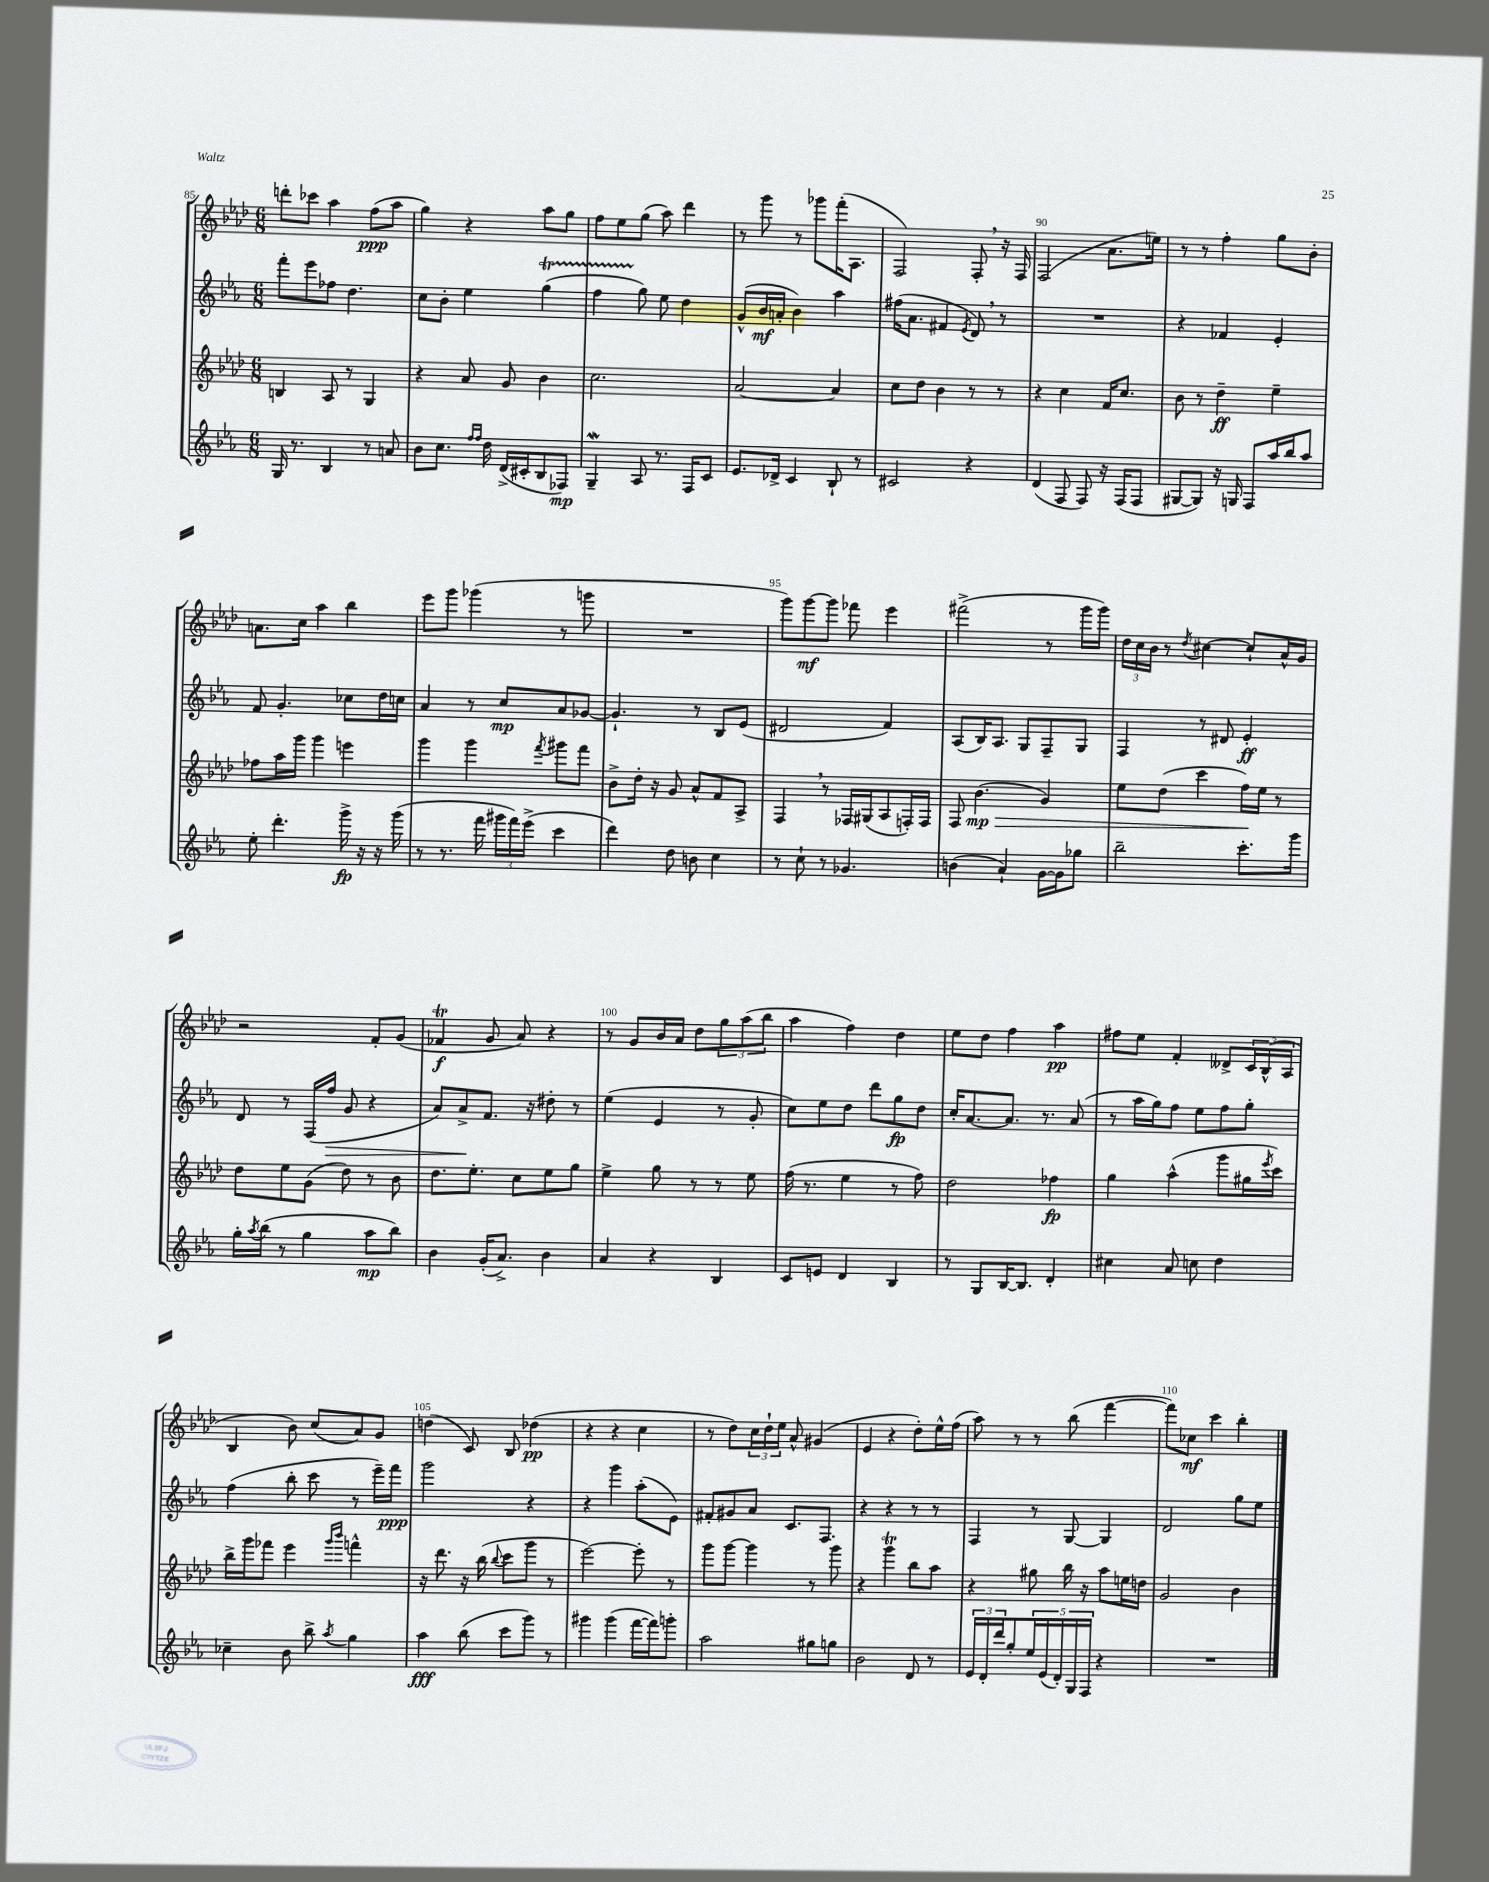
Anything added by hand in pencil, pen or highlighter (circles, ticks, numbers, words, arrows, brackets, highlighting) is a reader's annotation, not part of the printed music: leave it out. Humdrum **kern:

**kern	**dynam	**kern	**dynam	**kern	**dynam	**kern	**dynam
*part4	*part4	*part3	*part3	*part2	*part2	*part1	*part1
*staff4	*staff4	*staff3	*staff3	*staff2	*staff2	*staff1	*staff1
*clefG2	*	*clefG2	*	*clefG2	*	*clefG2	*
*k[b-e-a-]	*	*k[b-e-a-d-]	*	*k[b-e-a-]	*	*k[b-e-a-d-]	*
*M6/8	*	*M6/8	*	*M6/8	*	*M6/8	*
=85	=85	=85	=85	=85	=85	=85	=85
16G/	.	4Bn/	.	8fff'\L	.	8dddn'\L	.
8.r	.	.	.	.	.	.	.
.	.	.	.	8eee-\	.	8ccc-X\J	.
4B-/	.	8A-/	.	8ff-X\J	.	4aa-\	.
.	.	8r	.	4.dd\	.	.	.
8r	.	4G/	.	.	.	(8ff\L	ppp
8an/	.	.	.	.	.	8aa-\J	.
=86	=86	=86	=86	=86	=86	=86	=86
8b-\L	.	4r	.	8cc\L	.	4gg\)	.
8.cc\J	.	.	.	8b-'\J	.	.	.
.	.	8a-/	.	4ee-\	.	4r	.
16qqff/LL	.	.	.	.	.	.	.
16qqff/JJ	.	.	.	.	.	.	.
16dd\	.	.	.	.	.	.	.
(16d^/LL	.	8g/	.	.	.	.	.
16c#X'/J	.	.	.	.	.	.	.
8B-/	.	4b-\	.	(4ggt\	.	8aa-\L	.
8F-X/J)	mp	.	.	.	.	8gg\J	.
=87	=87	=87	=87	=87	=87	=87	=87
4GW~/	.	2.cc\	.	4ffTTT\	.	8ff\L	.
.	.	.	.	.	.	8ee-\	.
8A-/	.	.	.	8gg\)	.	(8gg\J	.
8.r	.	.	.	8ee-\	.	8aa-\)	.
.	.	.	.	4dd\	.	4ddd-\	.
16F/KL	.	.	.	.	.	.	.
8c/J	.	.	.	.	.	.	.
=88	=88	=88	=88	=88	=88	=88	=88
8.e-/L	.	[2a-/	.	(8g^^/L	.	8r	.
.	.	.	.	16b-/L	mf	8ggg\	.
16d-X^/Jk	.	.	.	16an'/JJ	.	.	.
4c/	.	.	.	4b-\)	.	8r	.
.	.	.	.	.	.	8ggg-X\L	.
8B-`/	.	4a-/]	.	4aa-\	.	(16fff'\K	.
.	.	.	.	.	.	8.A-\J	.
8r	.	.	.	.	.	.	.
=89	=89	=89	=89	=89	=89	=89	=89
2c#X/	.	8cc\L	.	(16ff#X\KL	.	2F/)	.
.	.	.	.	8.a-\J	.	.	.
.	.	8dd-\J	.	.	.	.	.
.	.	4b-\	.	4f#X/	.	.	.
.	.	.	.	8qe-/	.	.	.
4r	.	8r	.	8d,/)	.	8F',/	.
.	.	8r	.	8r	.	16r	.
.	.	.	.	.	.	16F/	.
=90	=90	=90	=90	=90	=90	=90	=90
(4d/	.	4r	.	2.r	.	(2F/	.
8F/	.	4cc\	.	.	.	.	.
8F/)	.	.	.	.	.	.	.
16r	.	16f/KL	.	.	.	8.a-\L	.
(16F/KL	.	8.cc/J	.	.	.	.	.
8F/J	.	.	.	.	.	.	.
.	.	.	.	.	.	16een\Jk)	.
=91	=91	=91	=91	=91	=91	=91	=91
[8G#X/L	.	8b-\	.	4r	.	8r	.
8G#/J])	.	8r	.	.	.	8r	.
16r	.	4dd-~\	ff	4f-X/	.	4ff'\	.
16Gn/	.	.	.	.	.	.	.
8F/L	.	.	.	.	.	.	.
16aa-/L	.	4ee-~\	.	4e-'/	.	8gg\L	.
16bb-/J	.	.	.	.	.	.	.
8aa-/J	.	.	.	.	.	8b-'\J	.
!!LO:LB:g=z
=92	=92	=92	=92	=92	=92	=92	=92
8ee-'\	.	8ff-X\L	.	8f/	.	8.an\L	.
4.ddd'\	.	16aa-\L	.	4.g'/	.	.	.
.	.	16ggg\JJ	.	.	.	16cc\Jk	.
.	.	4ggg\	.	.	.	4aa-\	.
16ggg^\	fp	4eeen\	.	8cc-X\L	.	4bb-\	.
16r	.	.	.	.	.	.	.
16r	.	.	.	16dd\L	.	.	.
(16ggg\	.	.	.	16ccn\JJ	.	.	.
=93	=93	=93	=93	=93	=93	=93	=93
8r	.	4ggg\	.	4a-/	.	8eee-\L	.
8.r	.	.	.	.	.	8ggg\J	.
.	.	4ggg\	.	8r	.	(4ggg-X\	.
16fff\	.	.	.	.	.	.	.
24ggg#X\LL	.	.	.	8cc/L	mp	.	.
24fff\)	.	.	.	.	.	.	.
(24eee-^\JJ	.	.	.	.	.	.	.
.	.	8qfff/	.	.	.	.	.
4ccc\	.	8ggg#X\L	.	8a-/	.	8r	.
.	.	8fff\J	.	[8g-X/J	.	8gggn\	.
=94	=94	=94	=94	=94	=94	=94	=94
4ddd\)	.	8b-^\L	.	4.g-`/]	.	2.r	.
.	.	16dd-'\Jk	.	.	.	.	.
.	.	16r	.	.	.	.	.
8dd\	.	8g/	.	.	.	.	.
8bn\	.	8a-^^/L	.	8r	.	.	.
4cc\	.	8f/	.	8B-/L	.	.	.
.	.	8A-^/J	.	(8e-/J	.	.	.
=95	=95	=95	=95	=95	=95	=95	=95
8r	.	4F,/	.	2d#X/	.	8ggg\L)	.
8cc`\	.	.	.	.	.	[8ggg\	mf
8r	.	8r	.	.	.	8ggg\J]	.
4.g-X/	.	16F-X/LL	.	.	.	8fff-X\	.
.	.	(16G#X/J	.	.	.	.	.
.	.	8A-/	.	4f/)	.	4eee-\	.
.	.	16Fn'/L)	.	.	.	.	.
.	.	16F/JJ	.	.	.	.	.
=96	=96	=96	=96	=96	=96	=96	=96
(4bn\	.	8F/	.	(8A-/L	.	(2fff#X^\	.
!	!	!	!LO:HP:b	!	!	!	!
.	.	(4.b-\	> mp	16B-/K)	.	.	.
.	.	.	.	8.A-/J	.	.	.
4a-`/)	.	.	.	.	.	.	.
.	.	.	.	8G/L	.	.	.
[16g\LL	.	4g/)	.	8F~/	.	8r	.
16g\J]	.	.	.	.	.	.	.
8gg-X\J	.	.	.	8G/J	.	16ggg\LL	.
.	.	.	.	.	.	16ggg\JJ)	.
=97	=97	=97	=97	=97	=97	=97	=97
2bb-~\	.	8ee-\L	.	4F/	.	24dd-\LL	.
.	.	.	.	.	.	24cc\	.
.	.	.	.	.	.	24b-\JJ	.
.	.	(8dd-\J	.	.	.	8r	.
.	.	.	.	.	.	8qdd-/	.
.	.	4ccc\	.	8r	.	[4cc#X\	.
.	.	.	.	8d#X/	.	.	.
8.ccc'\L	.	16ff\LL)	.	4e-'/	ff	8cc#`/L]	.
.	.	16ee-\JJ	]	.	.	.	.
.	.	8r	.	.	.	16a-^^/L	.
16ggg\Jk	.	.	.	.	.	16g/JJ	.
!!LO:LB:g=z
=98	=98	=98	=98	=98	=98	=98	=98
16gg'\LL	.	8dd-\L	.	8d/	.	2r	.
8qaa-/	.	.	.	.	.	.	.
(16bb-\JJ	.	.	.	.	.	.	.
8r	.	8ee-\	.	8r	.	.	.
4gg\	.	(8g\J	.	(16F/LL	.	.	.
!	!	!	!	!	!LO:HP:b	!	!
.	.	.	.	16ff/JJ	>	.	.
.	.	8dd-\)	.	8g/	.	.	.
8aa-\L	mp	8r	.	4r	.	8f'/L	.
8bb-\J)	.	8b-\	.	.	.	(8g/J	.
=99	=99	=99	=99	=99	=99	=99	=99
4b-\	.	8.dd-\L	.	8a-/L)	.	4f-XT/	f
.	.	.	.	8a-^/	.	.	.
.	.	8.ee-'\J	.	.	.	.	.
(16g'/KL	.	.	.	8.f/J	]	8g/	.
8.a-^/J)	.	.	.	.	.	.	.
.	.	8cc\L	.	.	.	8a-/)	.
.	.	.	.	16r	.	.	.
4b-\	.	8ee-\	.	8dd#X'\	.	4r	.
.	.	8gg\J	.	8r	.	.	.
=100	=100	=100	=100	=100	=100	=100	=100
4a-/	.	4ee-^\	.	(4ee-\	.	8r	.
.	.	.	.	.	.	8g/L	.
4r	.	8gg\	.	4e-/	.	16b-/L	.
.	.	.	.	.	.	16a-/JJ	.
.	.	8r	.	.	.	8dd-\L	.
4B-/	.	8r	.	8r	.	12gg\	.
.	.	.	.	.	.	(12aa-\	.
.	.	8ee-\	.	8g'/	.	.	.
.	.	.	.	.	.	12bb-\J	.
=101	=101	=101	=101	=101	=101	=101	=101
8c/L	.	(16ff\	.	8cc\L)	.	4aa-\	.
.	.	8.r	.	.	.	.	.
8en/J	.	.	.	8ee-\	.	.	.
4d/	.	4ee-\	.	8dd\J	.	4ff\)	.
.	.	.	.	8ddd\L	.	.	.
4B-/	.	8r	.	8gg\	fp	4dd-\	.
.	.	8ff\)	.	8dd\J	.	.	.
=102	=102	=102	=102	=102	=102	=102	=102
8r	.	2dd-\	.	16cc'/KL	.	8ee-\L	.
.	.	.	.	[8.a-/	.	.	.
8G/L	.	.	.	.	.	8dd-\J	.
[16B-/K	.	.	.	8.a-/J]	.	4ff\	.
8.B-/J]	.	.	.	.	.	.	.
.	.	.	.	8.r	.	.	.
4d'/	.	4ff-X\	fp	.	.	4aa-\	pp
.	.	.	.	(8a-/	.	.	.
=103	=103	=103	=103	=103	=103	=103	=103
4cc#X\	.	4gg\	.	8r	.	8ff#X\L	.
.	.	.	.	16aa-\LL	.	8ee-\J	.
.	.	.	.	16gg\J)	.	.	.
8a-/	.	(4aa-^^\	.	8ff\J	.	4f'/	.
8ccn\	.	.	.	8ee-\L	.	.	.
4dd\	.	8ggg\L	.	8ff\	.	8d--X^/L	.
.	.	16gg#X\L	.	8gg'\J	.	24c/L	.
.	.	.	.	.	.	(24B-^^/	.
.	.	8qeee-/	.	.	.	.	.
.	.	16ccc\JJ)	.	.	.	.	.
.	.	.	.	.	.	24A-/JJ	.
!!LO:LB:g=z
=104	=104	=104	=104	=104	=104	=104	=104
4cc-X~\	.	16bb-^\LL	.	(4ff\	.	4B-/	.
.	.	16ggg\J	.	.	.	.	.
.	.	8fff-X\J	.	.	.	.	.
8b-\	.	4eee-\	.	8bb-'\	.	8b-\)	.
8bb-^\	.	.	.	8ccc\	.	(8cc/L	.
.	.	16qqggg/LL	.	.	.	.	.
8qaa-/	.	16qqbbb-/JJ	.	.	.	.	.
4gg\	.	4fffn^^\	.	8r	.	8a-/)	.
.	.	.	.	16eee-~\LL)	.	8g/J	.
.	.	.	.	16fff\JJ	ppp	.	.
=105	=105	=105	=105	=105	=105	=105	=105
4aa-\	fff	16r	.	2ggg\	.	(4ddn\	.
.	.	8.ddd-\	.	.	.	.	.
(8bb-\	.	16r	.	.	.	8c/)	.
.	.	(16bb-\	.	.	.	.	.
.	.	8qqbb-/	.	.	.	.	.
8ccc\L	.	8ccc\L	.	.	.	8B-/	.
8ggg\J)	.	8ggg\J	.	4r	.	(4dd-X\	pp
8r	.	8r	.	.	.	.	.
=106	=106	=106	=106	=106	=106	=106	=106
4ggg#X\	.	[2eee-\)	.	4r	.	4r	.
(4ggg#\	.	.	.	4ggg\	.	4r	.
[16fff\LL	.	8eee-'\]	.	(8aa-'\L	.	4cc\	.
16fff\J])	.	.	.	.	.	.	.
8gggn'\J	.	8r	.	8e-\J)	.	.	.
=107	=107	=107	=107	=107	=107	=107	=107
2aa-\	.	8ggg\L	.	8f#X'/L	.	8r	.
.	.	[8ggg\J	.	8g#X/	.	8dd-\L)	.
.	.	4ggg\]	.	8a-/J	.	24cc\L	.
.	.	.	.	.	.	24dd-`\	.
.	.	.	.	.	.	24ee-\JJ	.
.	.	.	.	8.c/L	.	8a-^^/	.
8gg#X\L	.	8r	.	.	.	(4g#X/	.
.	.	.	.	8.F/J	.	.	.
8ggn\J	.	8ggg\	.	.	.	.	.
=108	=108	=108	=108	=108	=108	=108	=108
2b-\	.	4r	.	4r	.	4e-/	.
.	.	4gggt\	.	4r	.	4r	.
8d/	.	8bb-\L	.	8r	.	8dd-'\L)	.
8r	.	8aa-\J	.	8r	.	16ee-^^\L	.
.	.	.	.	.	.	(16ff\JJ	.
=109	=109	=109	=109	=109	=109	=109	=109
24e-/LL	.	4r	.	4F/	.	8aa-\)	.
24d'/	.	.	.	.	.	.	.
24ddd/J	.	.	.	.	.	.	.
8gg'/	.	.	.	.	.	8r	.
20ee-/L	.	8gg#X\	.	8r	.	8r	.
(20e-/	.	.	.	.	.	.	.
20d'/)	.	.	.	.	.	.	.
.	.	16bb-\	.	[8G/	.	(8bb-\	.
20G/	.	.	.	.	.	.	.
.	.	16r	.	.	.	.	.
20F/JJ	.	.	.	.	.	.	.
4r	.	8aa-\L	.	4G/]	.	[4fff\	.
.	.	16een\L	.	.	.	.	.
.	.	16ddn\JJ	.	.	.	.	.
=110	=110	=110	=110	=110	=110	=110	=110
2.r	.	2g/	.	2d/	.	8fff\L])	.
.	.	.	.	.	.	8cc-X\J	mf
.	.	.	.	.	.	4ccc\	.
.	.	4b-\	.	8gg\L	.	4bb-'\	.
.	.	.	.	8ee-\J	.	.	.
==	==	==	==	==	==	==	==
*-	*-	*-	*-	*-	*-	*-	*-
